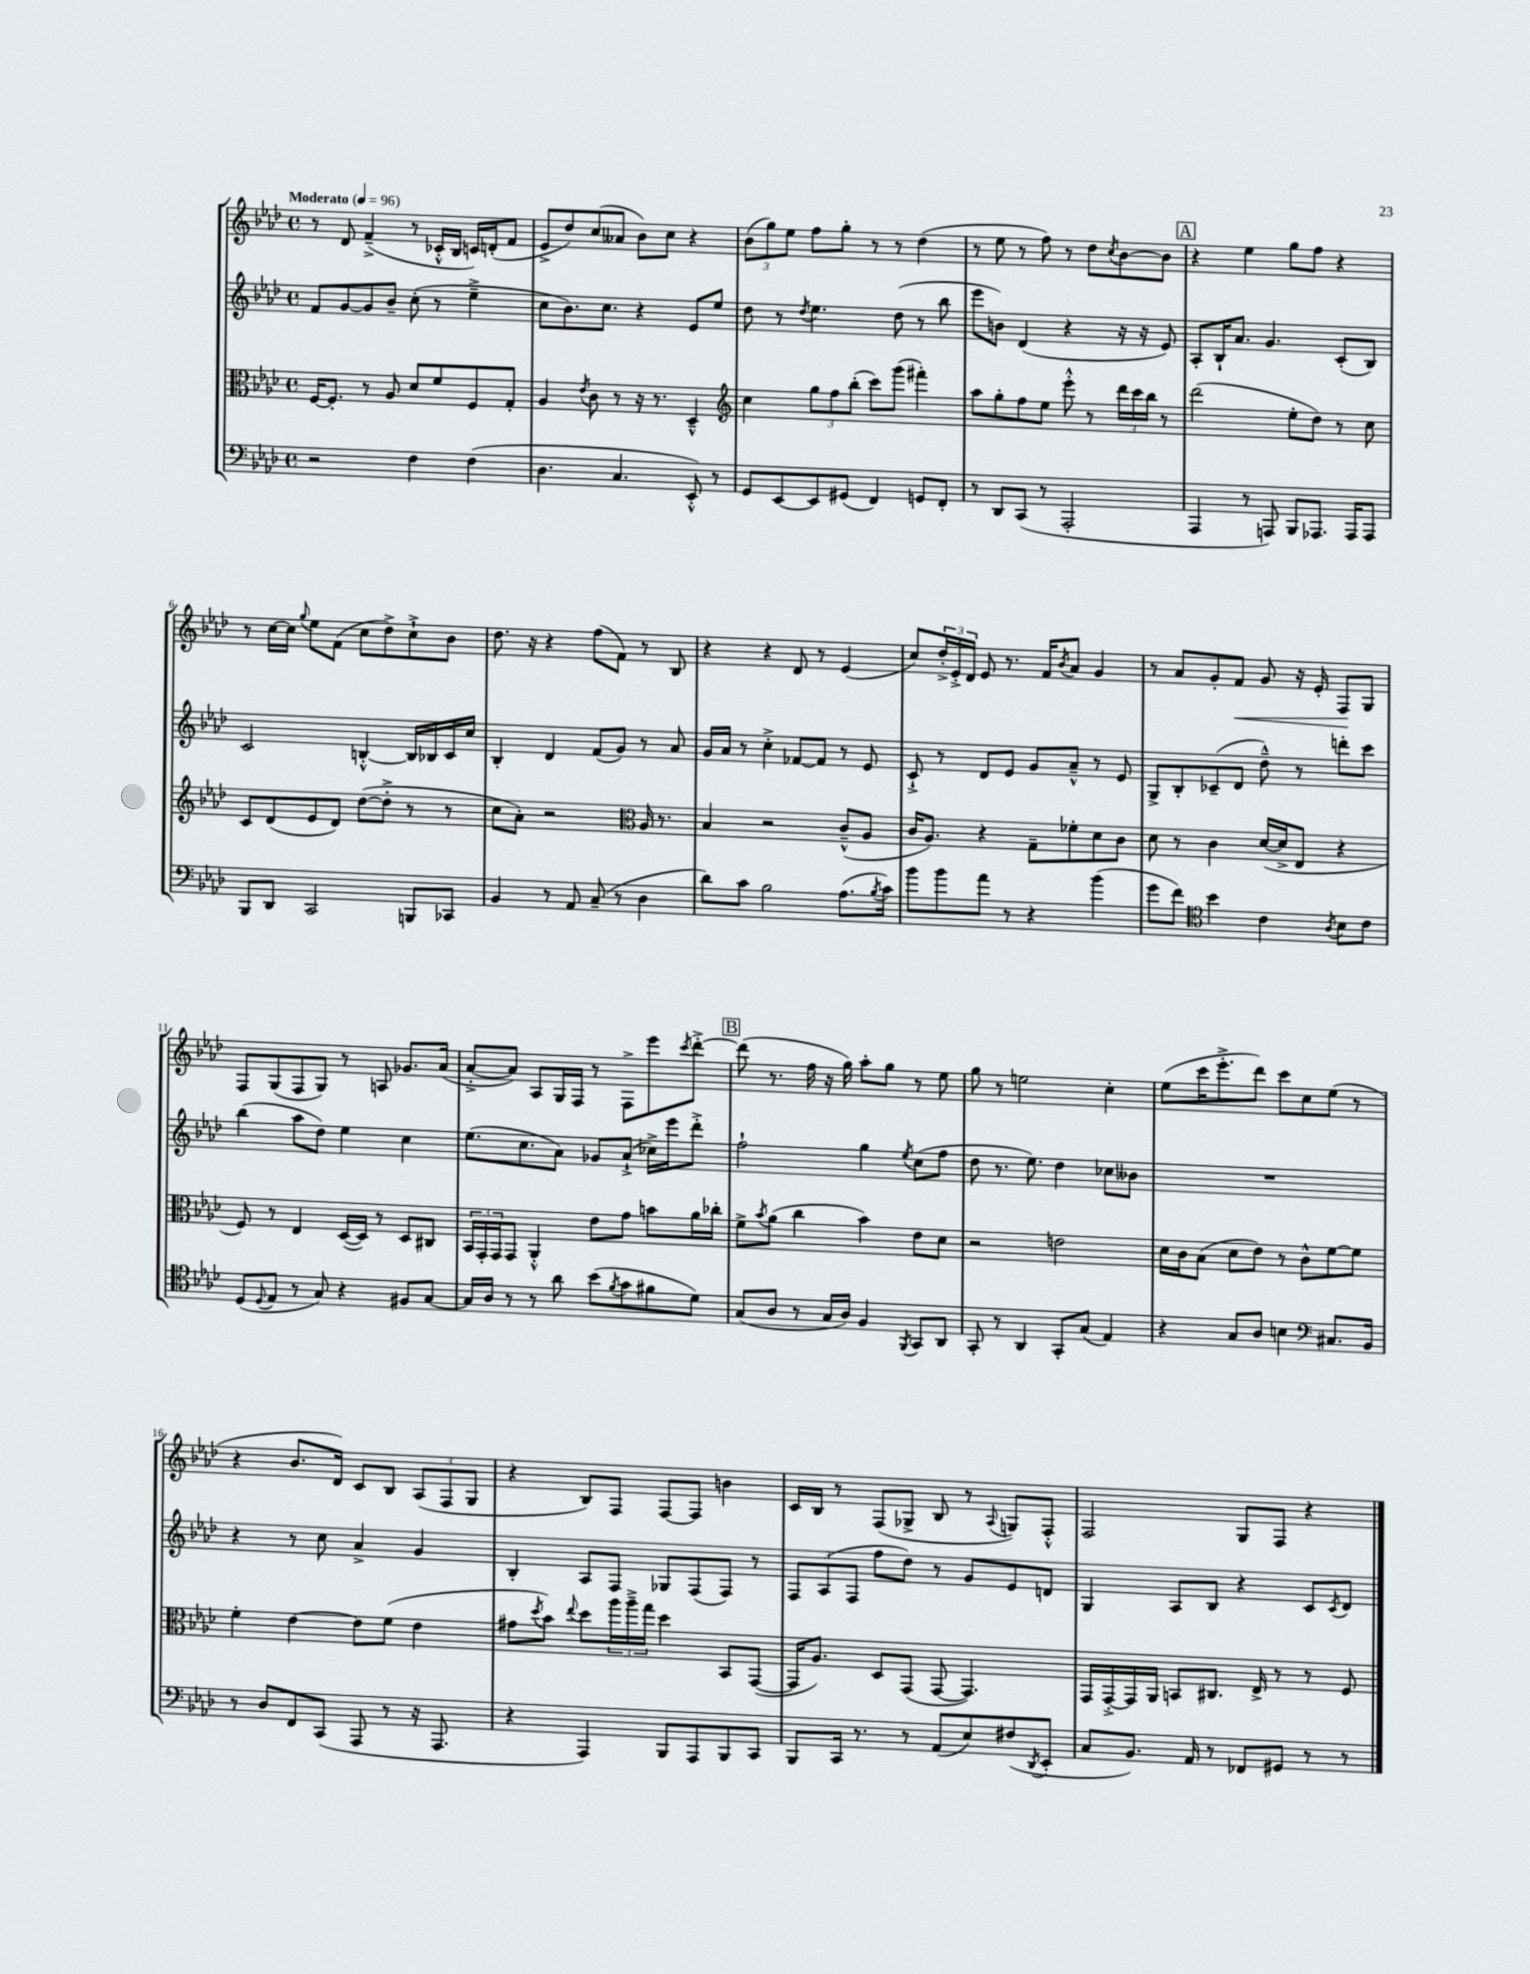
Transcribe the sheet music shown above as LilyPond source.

<<
\new StaffGroup <<
\new Staff = "s0" {
    \clef treble \key aes \major \defaultTimeSignature \time 4/4 \tempo "Moderato" 4 = 96
    r8 des'8 f'4--->( r8 ces'16-.-^ bes16 c'16) d'16-.( f'8 |
    ees'8-> des''8) c''8( aeses'8 bes'8) c''8 r4 |
    \tuplet 3/2 { bes'8( g''8) ees''8 } f''8 g''8-. r8 r8 des''4( |
    r8 ees''8 r8 f''8) r8 des''8 \acciaccatura { c''8 } bes'8~ bes'8 |
    \mark \markup { \box "A" } r4 ees''4 g''8 f''8 r4 |
    r8 c''16~ c''16 \appoggiatura { g''8 } ees''8 f'8( c''8 des''8->) c''8-!-> bes'8 |
    des''8. r16 r4 f''8( f'8) r8 bes8 |
    r4 r4 des'8 r8 ees'4( |
    c''8) \tuplet 3/2 { des''16-.-> ees'16-.-> des'16 } ees'8 r8. f'16 \acciaccatura { bes'8 } aes'8 g'4 |
    r8 aes'8 g'8-. f'8\< g'8 r16 ees'16-. f8\! g8 |
    f8 g8( f8 g8) r8 a8 ges'8. aes'16( |
    aes'8~-.-> aes'8) aes8 g16 f16 r8 f8-> ees'''8 \acciaccatura { c'''8 } des'''8~-.-> |
    \mark \markup { \box "B" } des'''8( r8. f''16 r16 g''16) aes''8-. g''8 r8 ees''8 |
    g''8 r8 e''2 c''4-. |
    ees''8( c'''16 ees'''8.-.-> des'''8) c'''8 c''8 ees''8( r8 |
    r4 bes'8. des'16) c'8 bes8 \tuplet 3/2 { aes8( f8 g8 } |
    r4 bes8) f8 f8~ f8 b'4 |
    c'16 bes16 r8 f8( ges8-> bes8 r8 \appoggiatura { aes8 } g8) f8-.-^ |
    f2 g8 f8 r4 \bar "|." |
}
\new Staff = "s1" {
    \clef treble \key aes \major \defaultTimeSignature \time 4/4
    f'8 g'8~ g'8 bes'8-- c''8-.( r8 ees''4---> |
    c''8 bes'8.) c''8. r4 ees'8 ees''8 |
    des''8 r8 \acciaccatura { des''8 } ees''4. des''8( r8 bes''8 |
    ees'''8 b'8) des'4( r4 r16 r16 ees'8) |
    \mark \markup { \box "A" } aes8-. bes16-! aes'8. g'4. c'8-.( bes8) |
    c'2 b4~-.-^ b16 bes16 c'16 c''16 |
    bes4-. des'4 f'8( g'8) r8 aes'8 |
    g'16 aes'16 r8 c''4-.-> fes'8~ fes'8 r8 ees'8 |
    c'8-!-> r8 des'8 ees'8 g'8 aes'8---^ r8 ees'8 |
    g8-> bes8-. ces'8--( des'8 des''8---^) r8 d'''8-. c'''8 |
    bes''4( aes''8 des''8) ees''4 c''4 |
    ees''8.( c''8. aes'8) ges'8 aes'8-!->( ces''16->) ees'''16 des'''8-.-> |
    \mark \markup { \box "B" } f''2-! g''4 \acciaccatura { ees''8 } c''8( f''8 |
    des''8 r8. ees''8.) des''4 ces''8 beses'8 |
    R1 |
    r4 r8 c''8 aes'4-> g'4 |
    bes4-. aes8 f8 ges8 f8( f8) r8 |
    \tuplet 3/2 { f8 aes8( f8 } f''8 des''8) r8 g'8 ees'8 d'8 |
    g4 aes8 bes8 r4 c'8 \acciaccatura { c'8 } des'8 \bar "|." |
}
\new Staff = "s2" {
    \clef alto \key aes \major \defaultTimeSignature \time 4/4
    f16~ f8.-. r8 aes8 des'8 f'8 f8 g8-. |
    aes4 \acciaccatura { ees'8 } c'8 r8 r16 r8. des4---^ |
    \clef treble c''4 \tuplet 3/2 { g''8 f''8 bes''8-.( } c'''8) g'''8( fis'''4-.) |
    aes''8 g''8-. f''8 ees''8 ees'''8-.-^ r8 \tuplet 3/2 { des'''16 c'''16 bes''16 } r8 |
    \mark \markup { \box "A" } des'''2( ees''8-. des''8) r8 c''8 |
    c'8 des'8( ees'8 des'8) des''8~( des''8-.-> r8 r8 |
    c''8 aes'8-.) r2 \clef alto aes16 r8. |
    bes4 r2 c'8---^( aes8 |
    c'16 aes8.) r4 g8-- fes'8-. des'8 c'8 |
    des'8 r8 c'4 des'16~( des'16-> ees8 r4 |
    f8) r8 ees4 des16~( des16) r8 des8 cis8 |
    \tuplet 3/2 { bes,16 g,16-. g,16 } g,8 aes,4-.-^ ees'8 g'8 b'8 aes'16 ces''16-. |
    \mark \markup { \box "B" } f'8-> \acciaccatura { bes'8 } aes'8( c''4 bes'4) ees'8 des'8 |
    r2 e'2 |
    des'16 c'16 bes8( des'8 ees'8) r8 c'8-^ f'8~ f'8 |
    f'4-. ees'4~ ees'8 f'8( ees'4 |
    gis'8 \acciaccatura { des''8 } bes'8) \appoggiatura { ees''8 } des''8 \tuplet 3/2 { aes''16 aes''16---> g''16 } des''4 bes,8 g,8~( |
    g,16 aes8.) des8 g,8( g,8~ g,4.) |
    g,16 g,16~-.-> g,16 aes,16 b,8 cis8. ees16-> r8 r8 f8 \bar "|." |
}
\new Staff = "s3" {
    \clef bass \key aes \major \defaultTimeSignature \time 4/4
    r2 f4 f4( |
    des4. c4. ees,8-.-^) r8 |
    g,8 ees,8~ ees,8 gis,8( f,4) g,8 f,8-. |
    r8 des,8 c,8( r8 aes,,2-. |
    \mark \markup { \box "A" } aes,,4 r8 a,,8) bes,,8 aes,,8. aes,,16 aes,,8 |
    bes,,8 des,8 c,2 b,,8 ces,8 |
    bes,4 r8 aes,8 c8--( r8 des4 |
    des'8) c'8 bes2 aes8.( \acciaccatura { bes8 } c'16) |
    bes'8 bes'8 aes'8 r8 r4 bes'4( |
    g'8 f'8) \clef tenor bes'4 c'4 \acciaccatura { aes8 } bes8 c'8 |
    des8( \appoggiatura { des8 } ees8 r8 g8) r4 fis8 g8~ |
    g16 aes16 r8 r8 aes'8 bes'8( \acciaccatura { f'8 } g'8 fis'8 des'8) |
    \mark \markup { \box "B" } g8( aes8 r8 g16 aes16) f4 \acciaccatura { f,8 } g,8 aes,8 |
    g,8-. r8 aes,4 g,8-. g8( ees4) |
    r4 g8 aes8 b4 \clef bass cis8. bes,16 |
    r8 des8 f,8 c,8( aes,,8 r8 r16 aes,,8. |
    r4 aes,,4) bes,,8 aes,,8 bes,,8 c,8 |
    bes,,8 c,16 r8. r8 aes,8( ees8) fis8( \acciaccatura { des,8 } ees,8-. |
    c8 bes,8.) aes,16 r8 fes,8 gis,8 r8 r8 \bar "|." |
}
>>
>>
